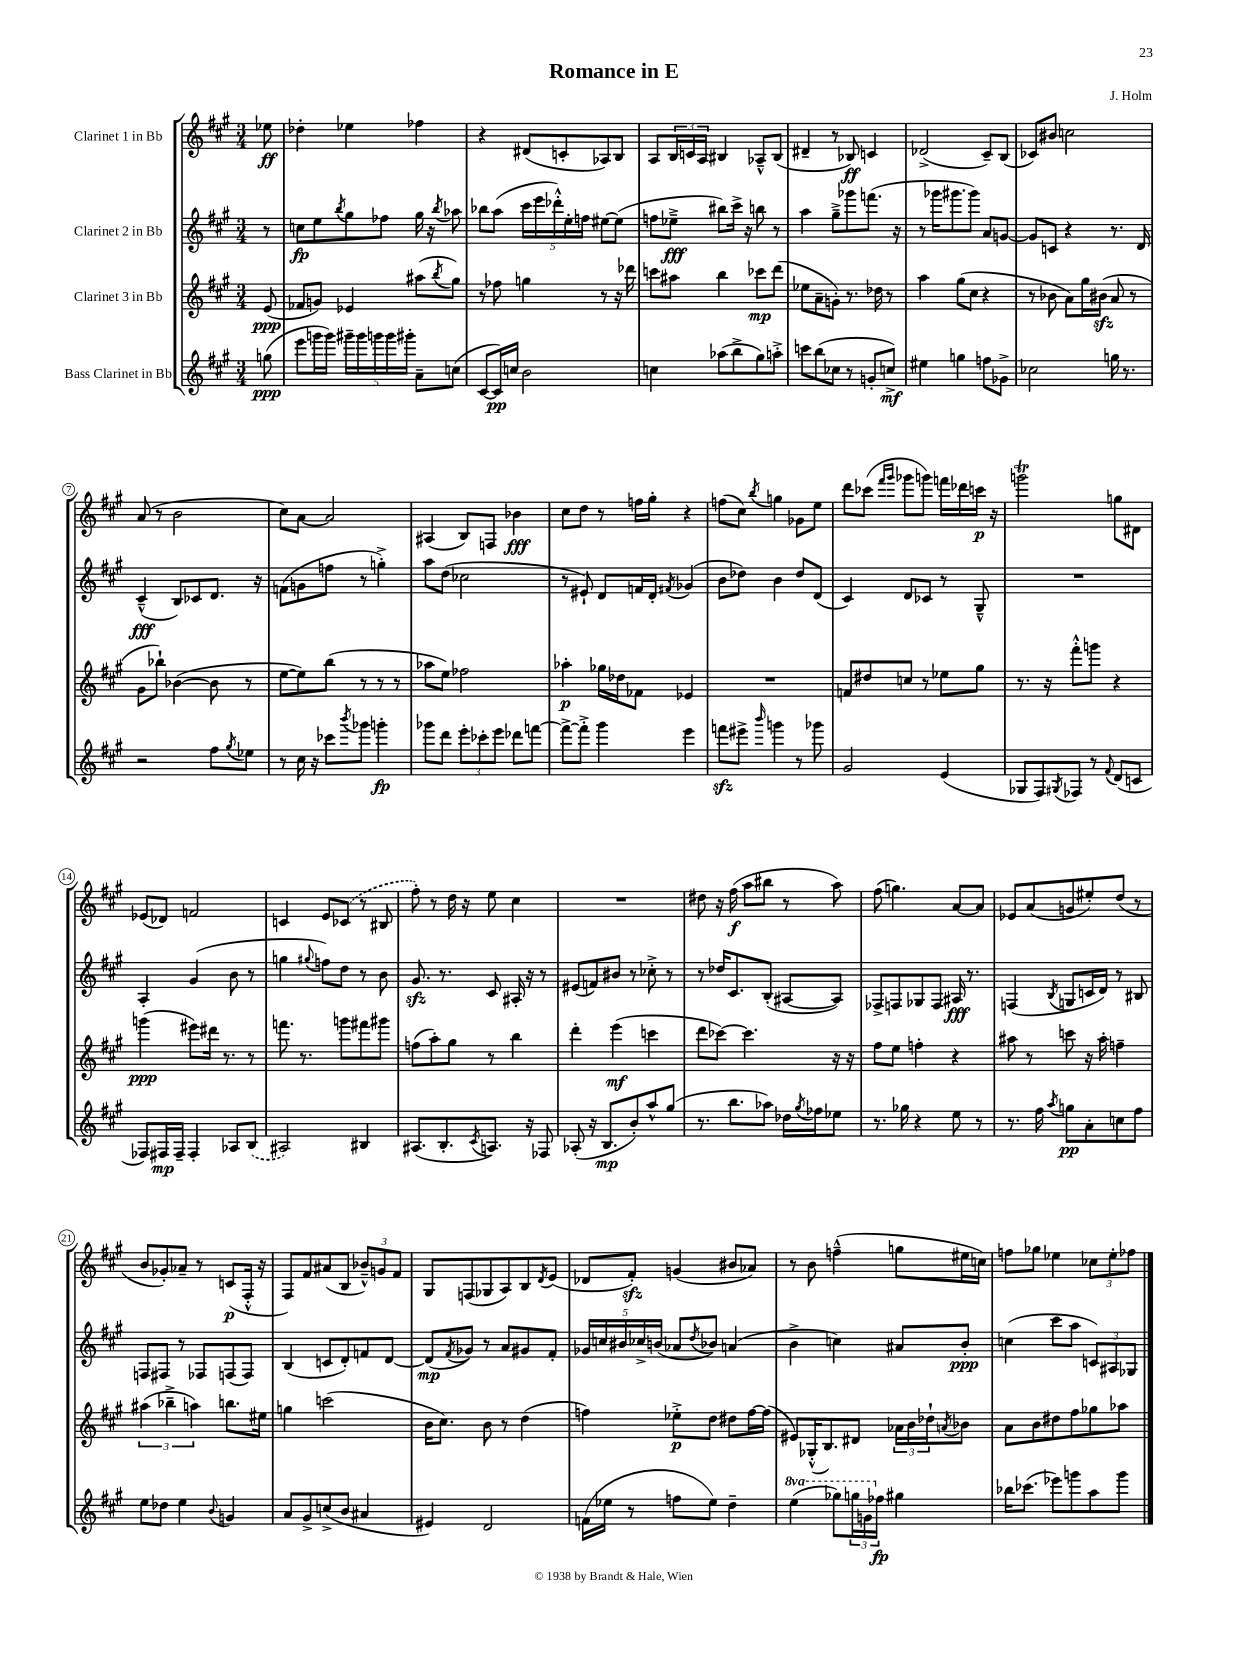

**kern	**kern	**kern	**kern
*staff4	*staff3	*staff2	*staff1
*clefG2	*clefG2	*clefG2	*clefG2
*k[f#c#g#]	*k[f#c#g#]	*k[f#c#g#]	*k[f#c#g#]
*M3/4	*M3/4	*M3/4	*M3/4
(8gg	(8e	8r	8ee-
=	=	=	=
8eee	8f-	8cc	4dd-'
16ggg	8g)	8ee	.
16ggg)	.	.	.
.	.	8qbb	.
20ggg#~	4e-	8gg#	4ee-
20ggg#	.	.	.
20ggg	.	.	.
.	.	8ff-	.
20ggg	.	.	.
20ggg#'	.	.	.
8a~	(8aa#	16gg#	4ff-
.	.	16r	.
.	8qbb	8qbb	.
(8cc	8gg#)	8aa-	.
=	=	=	=
[8c#	8r	8bb-	4r
16c#])	8ff-	(8aa	.
16cc	.	.	.
2b	4gg	20ccc#	(8d#
.	.	20eee	.
.	.	20ddd-'^^)	.
.	.	.	8c'
.	.	20ee'	.
.	.	20ff	.
.	8r	[8ee#	8A-)
.	16r	(8ee#]	8B
.	16ddd-	.	.
=	=	=	=
4cc	8ccc	8ff	8A
.	8aa#	8ee-~^	24B
.	.	.	24c
.	.	.	24A
(8aa-	4bb	8bb#)	4B#
8bb^	.	16ccc#^	.
.	.	16r	.
8gg#)	8ccc-	8bb	8A-~^^
8aa'^	(8ddd	8r	(8B#
=	=	=	=
8ccc	8ee-	4aa	4d#~
(8bb	8a~	.	.
8cc-	8g')	8gg#~^	8r
8r	8.r	8ggg-	8B-)
8g'	.	(8.fff	4c
.	16dd-	.	.
8cc^)	8r	.	.
.	.	16r	.
=	=	=	=
4ee#	4aa	8r	(2d-^
.	.	16ggg-	.
.	.	8.ggg#	.
4gg	(8gg#	.	.
.	8cc#	8ggg#)	.
8ff	4r	8a	8c#~)
8g-^	.	[8g	(8B
=	=	=	=
2cc-	8r	8g]	8c-)
.	8b-	8c	8b#
.	8a)	4r	2cc
.	16gg#	.	.
.	(16b#	.	.
16gg	8a	8.r	.
8.r	.	.	.
.	8r	.	.
.	.	16d	.
=	=	=	=
2r	8g#	(4c#~^^	(8a
.	8bb-`)	.	8r
.	([4b-	8B)	2b
.	.	8c-	.
8ff#	8b-]	8.d	.
8qgg#	.	.	.
8ee-	8r	.	.
.	.	16r	.
=	=	=	=
8r	[8ee	(8f	8cc#)
16cc#	8ee])	8g	[8a
16r	.	.	.
8ccc-	(8bb	8ff	2a]
8qbbb	.	.	.
8ggg-	8r	8r	.
4ggg'	8r	4gg'^)	.
.	8r	.	.
=	=	=	=
8ggg-	8aa-	8aa	(4A#
8ddd	8ee)	(8dd	.
12eee'	2ff-	2cc-	8B)
12ccc-'	.	.	.
.	.	.	8F
12eee	.	.	.
8ddd-	.	.	4b-
[8fff	.	.	.
=	=	=	=
8fff^_	4aa-'	8r	8cc#
8fff'^]	.	8e#`)	8dd
4ggg#	16gg-	8d	8r
.	16dd-	.	.
.	8f-	16f	16ff
.	.	16d'	16gg#'
.	.	8qf#	.
4eee	4e-	(4g-	4r
=	=	=	=
8fff	2.r	8b	(8ff
8eee#^	.	8dd-)	8cc#)
16qqbbb	.	.	8qbb
4ggg	.	4b	4gg
8r	.	8dd-	8g-
8ggg-	.	(8d	8ee
=	=	=	=
2g#	8f	4c#)	8ddd
.	8dd#	.	(8ccc-
.	.	.	16qqfff#
.	.	.	16qqggg#
.	8cc	8d	8ggg-
.	8r	8c-	8ggg)
(4e	8ee-	8r	16fff
.	.	.	16ddd-
.	8gg#	8G#~^^	16ccc
.	.	.	16r
=	=	=	=
8G-	8.r	2.r	2ggg
8F#)	.	.	.
.	16r	.	.
8qG#	.	.	.
8F-	8fff#'^^	.	.
8r	8ggg	.	.
8qqf#	.	.	.
(8d	4r	.	8gg
8c	.	.	8d#
=	=	=	=
8F-)	(4ggg	4A'	(8e-
16F#	.	.	8d-)
16F#~	.	.	.
4F#'	8eee#)	(4g#	2f
.	16ddd#	.	.
.	8.r	.	.
8A-	.	8b	.
(8B	8r	8r	.
=	=	=	=
2A#)	8.fff	4gg	4c
.	8.r	.	.
.	.	8qqgg#	.
.	.	8ff)	8e
.	8ggg	8dd	(8c-
4B#	8fff#	8r	8r
.	8ggg#	8b	8B#
=	=	=	=
(8.A#	(8ff	8.g#	8ff#')
.	8aa')	.	8r
8.B'	.	8.r	.
.	8gg#	.	16dd
.	.	.	16r
8qc#	.	.	.
8.A)	8r	8c#	8ee
.	4bb	16A#'	4cc#
16r	.	16r	.
8F-	.	8r	.
=	=	=	=
(8A-'	4ddd'	(8e#	2.r
16r	.	8f)	.
8.B	.	.	.
.	(4eee	8b#	.
8b')	.	8r	.
8aa^^	4ccc	8cc-'^	.
(8gg#	.	8r	.
=	=	=	=
8.r	8ddd	8r	8dd#
.	[8ccc-)	16dd-	16r
8.bb	.	8.c#	(16ff#
.	4.ccc-]	.	8aa
8aa-)	.	(8B'	8bb#
16dd-	.	[8A#	8r
8qgg#	.	.	.
16ff-	.	.	.
8ee-	16r	8A#])	8aa)
.	16r	.	.
=	=	=	=
8.r	8ff#	8F-^	(8ff#
.	8ee	8F	4.gg)
16gg-	.	.	.
4r	4ff'	8G-	.
.	.	8F	.
8ee	4r	16A#	[8a
.	.	8.r	.
8r	.	.	8a]
=	=	=	=
8.r	8aa#	(4F	8e-
.	8r	.	(8a
16ff#	.	.	.
8qaa	.	8qB	.
8gg	8ccc	8G	8g
8a'	16r	16c	8ee#')
.	16aa#'	16d)	.
8cc	4ff~	8r	(8dd
8ff#	.	8B#	8r
=	=	=	=
8ee	(6aa#	8F	8b
8dd-	.	8F#	8g-')
.	6bb-~^	.	.
4ee	.	8r	8a-~
.	6aa)	.	.
.	.	8F-	8r
8qqb	.	.	.
4g	8.bb	(8F	(8c
.	.	8F)	16F#'^^
.	16ee#	.	16r
=	=	=	=
8a	4gg	(4B	8F#)
8g#^	.	.	8f#
(8cc^	(2ccc	8c	(8a#
8b	.	8d')	8B
4a#	.	8f	12b-~^^)
.	.	.	12g
.	.	[8d	.
.	.	.	12f#
=	=	=	=
4e#)	16b	(8d]	8G#
.	8.cc#)	.	.
.	.	8qf#	.
.	.	8g-)	(8F
2d	8b	8r	8G-
.	8r	8a	8A)
.	(4dd	8g#	8B
.	.	.	8qd
.	.	8f#'	(8e
=	=	=	=
(16f	4ff)	20g-	8d-
.	.	20cc	.
16ee-	.	.	.
.	.	20b#	.
8r	.	.	8f#')
.	.	20cc-^	.
.	.	(20b	.
8ff	8ee-'^	8a-	(4g
.	.	8qdd	.
8ee-)	8dd	8b-)	.
4dd~	8dd#	(4a	8b#
.	[16ff	.	8a-)
.	(16ff]	.	.
=	=	=	=
(4eee	8e#)	4b^	8r
.	(16G-'^^	.	8b
.	8.B)	.	.
8ggg-)	.	4cc)	(4ff~^^
24ggg	8d#	.	.
24gg	.	.	.
24ff-	.	.	.
4gg#	24a-	8a#	8gg
.	24b	.	.
.	24dd-`	.	.
.	8qa	.	.
.	8b-	8b'	16ee#
.	.	.	16cc)
=	=	=	=
16bb-	8a	(4cc	8ff
(8.ccc-	.	.	.
.	8b	.	8gg-
8eee-)	8dd#	8ccc#	4ee-
8ggg	8ff#	8aa	.
8aa	8gg-	12c)	12cc-
.	.	12A#	12ee-'
8ggg	8aa-	.	.
.	.	12G-	12ff-
==	==	==	==
*-	*-	*-	*-
